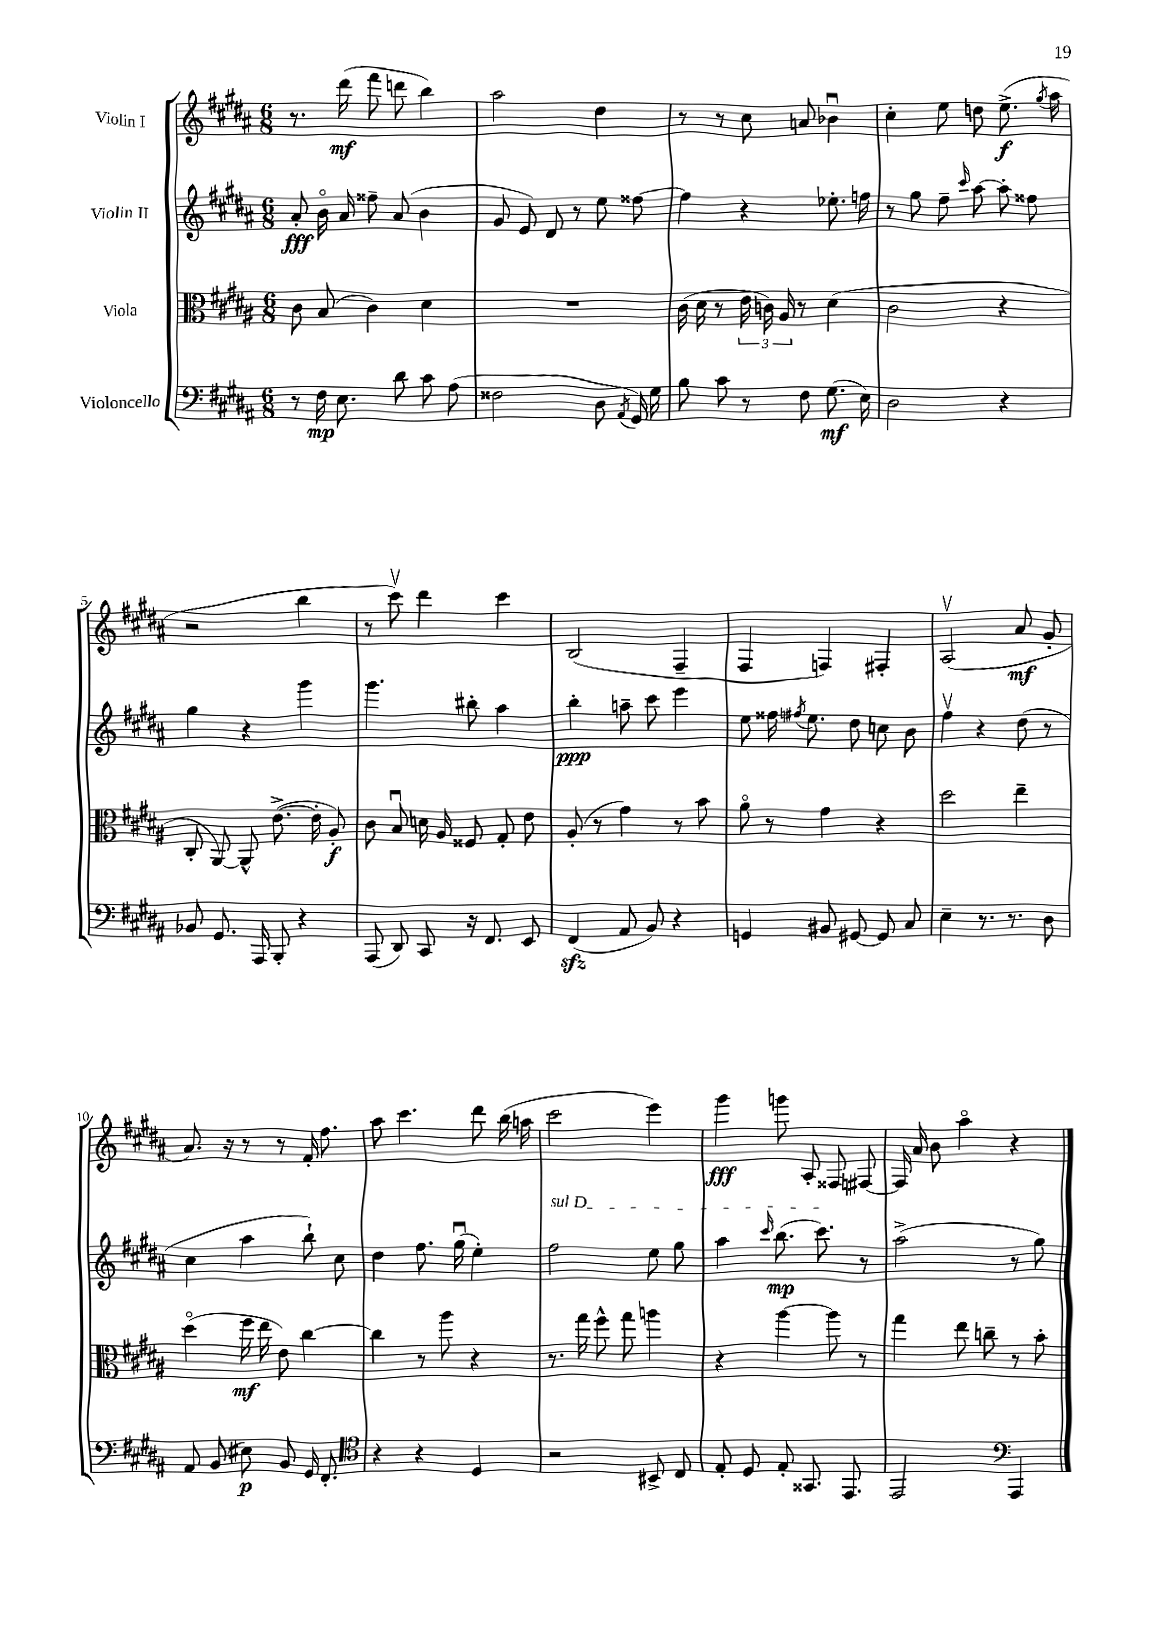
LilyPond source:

<<
\new StaffGroup <<
\new Staff = "s0" \with { instrumentName = "Violin I" } {
    \clef treble \key b \major \numericTimeSignature \time 6/8
    \autoBeamOff r8. dis'''16\mf( fis'''8 d'''8 b''4) |
    ais''2 dis''4 |
    r8 r8 cis''8 a'8 bes'4\downbow |
    cis''4-. e''8 d''8 e''8.->\f( \acciaccatura { gis''8 } ais''16 |
    r2 b''4 |
    r8 cis'''8\upbow) dis'''4 cis'''4 |
    b2( fis4-- |
    fis4 f4) fis4-. |
    ais2\upbow( ais'8\mf gis'8-. |
    ais'8.) r16 r8 r8 fis'16-. fis''8. |
    ais''8 cis'''4. dis'''8 b''16( a''16 |
    cis'''2 e'''4) |
    gis'''4\fff g'''8 ais8-. fisis8 fis8~ |
    fis16 ais'16 b'8 ais''4\flageolet r4 \bar "|." |
}
\new Staff = "s1" \with { instrumentName = "Violin II" } {
    \clef treble \key b \major \numericTimeSignature \time 6/8
    \autoBeamOff ais'8-.\fff b'16\flageolet ais'16 fisis''8-- ais'8( b'4 |
    gis'8 e'8) dis'8 r8 e''8 fisis''8~ |
    fisis''4 r4 ees''8.-. f''16 |
    r8 gis''8 fis''8-- \grace { cis'''16 } ais''8~ ais''8-. fisis''8 |
    gis''4 r4 gis'''4 |
    gis'''4. bis''8-. ais''4 |
    b''4-.\ppp a''8-- cis'''8 e'''4 |
    e''8 fisis''16 \acciaccatura { fis''8 } e''8. dis''8 c''8 b'8 |
    fis''4\upbow r4 dis''8( r8 |
    cis''4 ais''4 b''8-!) cis''8 |
    dis''4 fis''8. gis''16\downbow( e''4-.) |
    \once \override TextSpanner.bound-details.left.text = \markup { \italic "sul D" } fis''2\startTextSpan e''8 gis''8 |
    ais''4 \grace { cis'''16 } b''8.\mp( cis'''8.\stopTextSpan) r8 |
    ais''2->( r8 gis''8) \bar "|." |
}
\new Staff = "s2" \with { instrumentName = "Viola" } {
    \clef alto \key b \major \numericTimeSignature \time 6/8
    \autoBeamOff cis'8 b8( cis'4) dis'4 |
    R2. |
    cis'16( dis'16 r8 \tuplet 3/2 { e'16 c'16) ais16 } r8 dis'4( |
    cis'2 r4 |
    cis8-. ais,8~) ais,8-^ e'8.~->( e'16-. ais8-.\f) |
    cis'8 b8\downbow d'16 ais16 fisis8 gis8-. e'8 |
    ais8-.( r8 gis'4) r8 b'8 |
    ais'8\flageolet r8 gis'4 r4 |
    dis''2 e''4-- |
    dis''4\flageolet( fis''16\mf e''16 e'8) cis''4~ |
    cis''4 r8 ais''8 r4 |
    r8. gis''16 fis''8-^ gis''8 a''4 |
    r4 ais''4~ ais''8 r8 |
    gis''4 e''8 c''8-- r8 b'8-. \bar "|." |
}
\new Staff = "s3" \with { instrumentName = "Violoncello" } {
    \clef bass \key b \major \numericTimeSignature \time 6/8
    \autoBeamOff r8 fis16\mp e8. dis'8 cis'8 ais8( |
    fisis2 dis8 \acciaccatura { ais,8 } gis,16) gis16 |
    b8 cis'8 r8 fis8 gis8.\mf( e16) |
    dis2 r4 |
    bes,8 gis,8. ais,,16 b,,8-. r4 |
    ais,,8( dis,8) cis,8 r16 fis,8. e,8 |
    fis,4\sfz( ais,8 b,8) r4 |
    g,4 bis,8 gis,8~ gis,8 cis8 |
    e4-- r8. r8. dis8 |
    ais,8 b,8( eis8\p) b,8 gis,16 fis,8.-. |
    \clef tenor r4 r4 dis4 |
    r2 bis,8-> cis8 |
    e8-. dis8 e8-. gisis,8. e,8. |
    e,2 \clef bass ais,,4 \bar "|." |
}
>>
>>
